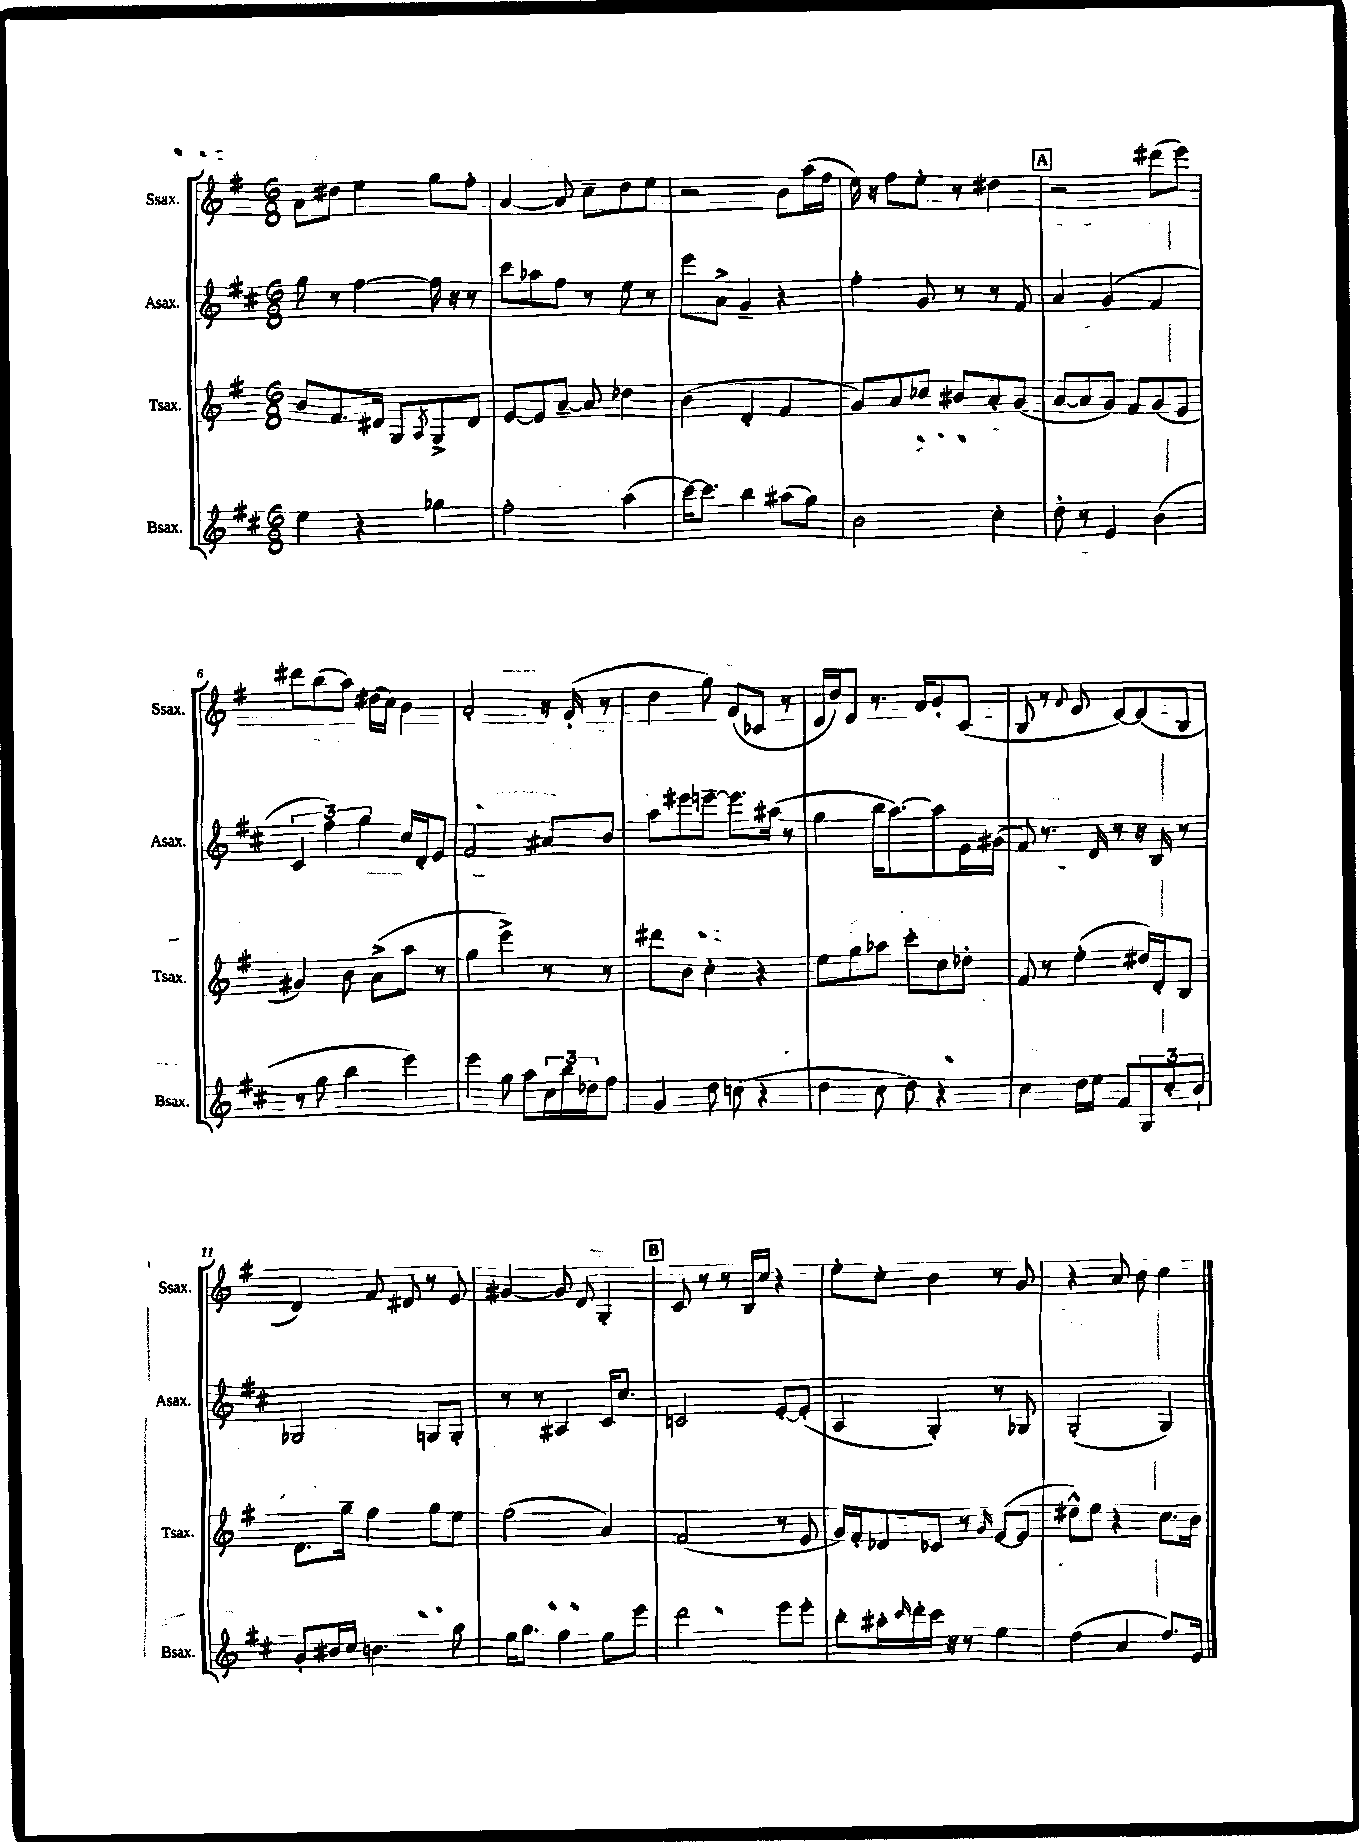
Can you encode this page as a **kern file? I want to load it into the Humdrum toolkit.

**kern	**kern	**kern	**kern
*staff4	*staff3	*staff2	*staff1
*clefG2	*clefG2	*clefG2	*clefG2
*k[f#c#]	*k[f#]	*k[f#c#]	*k[f#]
*M6/8	*M6/8	*M6/8	*M6/8
4ee	8b	8gg	8a
.	8.f#	8r	8dd#
4r	.	[4ff#	4ee
.	16d#	.	.
.	8G	.	.
.	8qA	.	.
4gg-	8G^	16ff#]	8gg
.	.	16r	.
.	8d#	8r	8ff#'
=	=	=	=
2ff#'	[8e	8ccc#	[4a
.	8e]	8aa-	.
.	[8a~	8ff#	8a]
.	8a]	8r	8cc~
(4aa	4dd-	8ee	8dd
.	.	8r	8ee
=	=	=	=
[16ccc#)	(4b	8eee	2r
8.ccc#]	.	.	.
.	.	8a^	.
4bb	4d'	4g~	.
(8aa#	4f#	4r	8b
8gg)	.	.	(16aa
.	.	.	16ff#
=	=	=	=
2b	8g)	4ff#'	16ee)
.	.	.	16r
.	8a	.	8ff#
.	8cc-	8g	8ee'
.	8b#	8r	8r
4cc#'	8a'	8r	4dd#
.	(8g	8f#	.
=	=	=	=
8dd'	[8a	4a	2r
8r	8a]	.	.
4e	8g)	(4g	.
.	8f#	.	.
(4b	(8g	4f#	(8ddd#
.	8e	.	8eee)
=	=	=	=
8r	4g#)	6c#	8ddd#
8gg	.	.	(8bb
.	.	6ff#)	.
4bb	8b	.	8aa)
.	.	6gg	.
.	(8a^	.	(16dd#
.	.	.	16cc)
4eee)	8aa	16cc#	4b
.	.	16d'	.
.	8r	8e	.
=	=	=	=
4eee	4gg	2f#	2a'
8gg	4eee^)	.	.
8aa	.	.	.
24cc#	8r	8a#	16r
24bb	.	.	.
.	.	.	(16g'
24dd-	.	.	.
8ff#	8r	8b	8r
=	=	=	=
4g	8ddd#	8aa	4dd
.	8b	8eee#	.
8dd	4cc'	[8eee~	8gg)
(8cc	.	8.eee]	(8g
4r	4r	.	8c-
.	.	(16aa#	.
.	.	8r	8r
=	=	=	=
4dd	8ee	4gg	16d
.	.	.	16dd)
.	8gg	.	8e
8cc#	8aa-	16bb	8.r
.	.	[8.aa)	.
8dd)	8ccc'	.	.
.	.	.	16a
4r	8cc	8aa]	8b'
.	8dd-'	16e	(8c
.	.	(16g#	.
=	=	=	=
4cc#	8f#	8f#)	8B
.	8r	8.r	8r
.	.	.	8qqa
16dd	(4ee'	.	8f#
16ee	.	16d	.
8f#	.	8r	[8e)
12G	16dd#)	16r	(8e]
.	16d'	16B	.
12cc#'	.	.	.
.	8B	8r	8B
12b`	.	.	.
=	=	=	=
8g'	8.d	2G-	4d)
16b#	.	.	.
16cc#	16gg~	.	.
4.b	4ff#	.	8f#
.	.	.	8d#
.	8gg	8G	8r
8gg	8ee	8G'	8e
=	=	=	=
16ee	(2ff#	8r	[4g#
8.gg	.	.	.
.	.	8r	.
4ff#	.	4A#	8g#]
.	.	.	8d
8ee	4a)	16c#	4G'
.	.	8.cc#	.
8eee	.	.	.
=	=	=	=
2ddd	(2f#	2c	8c
.	.	.	8r
.	.	.	8r
.	.	.	16B
.	.	.	16cc
8eee	8r	[8e'	4r
8eee'	8e	(8e']	.
=	=	=	=
8bb'	16g)	4A	8ee'
.	16f#'	.	.
16aa#'	8d-	.	8cc'
16qqccc#	.	.	.
16ddd'	.	.	.
16ccc#	8c-	4G')	4b
16r	.	.	.
8r	8r	.	.
.	16qqg	.	.
4ee	([8e	8r	8r
.	8e]	8G-	8g
=	=	=	=
(4dd	8dd#^^)	(2G'	4r
.	8ee	.	.
4a	4r	.	8a
.	.	.	8b
8.dd)	8.cc	4G)	4cc
16e	16b	.	.
==	==	==	==
*-	*-	*-	*-
